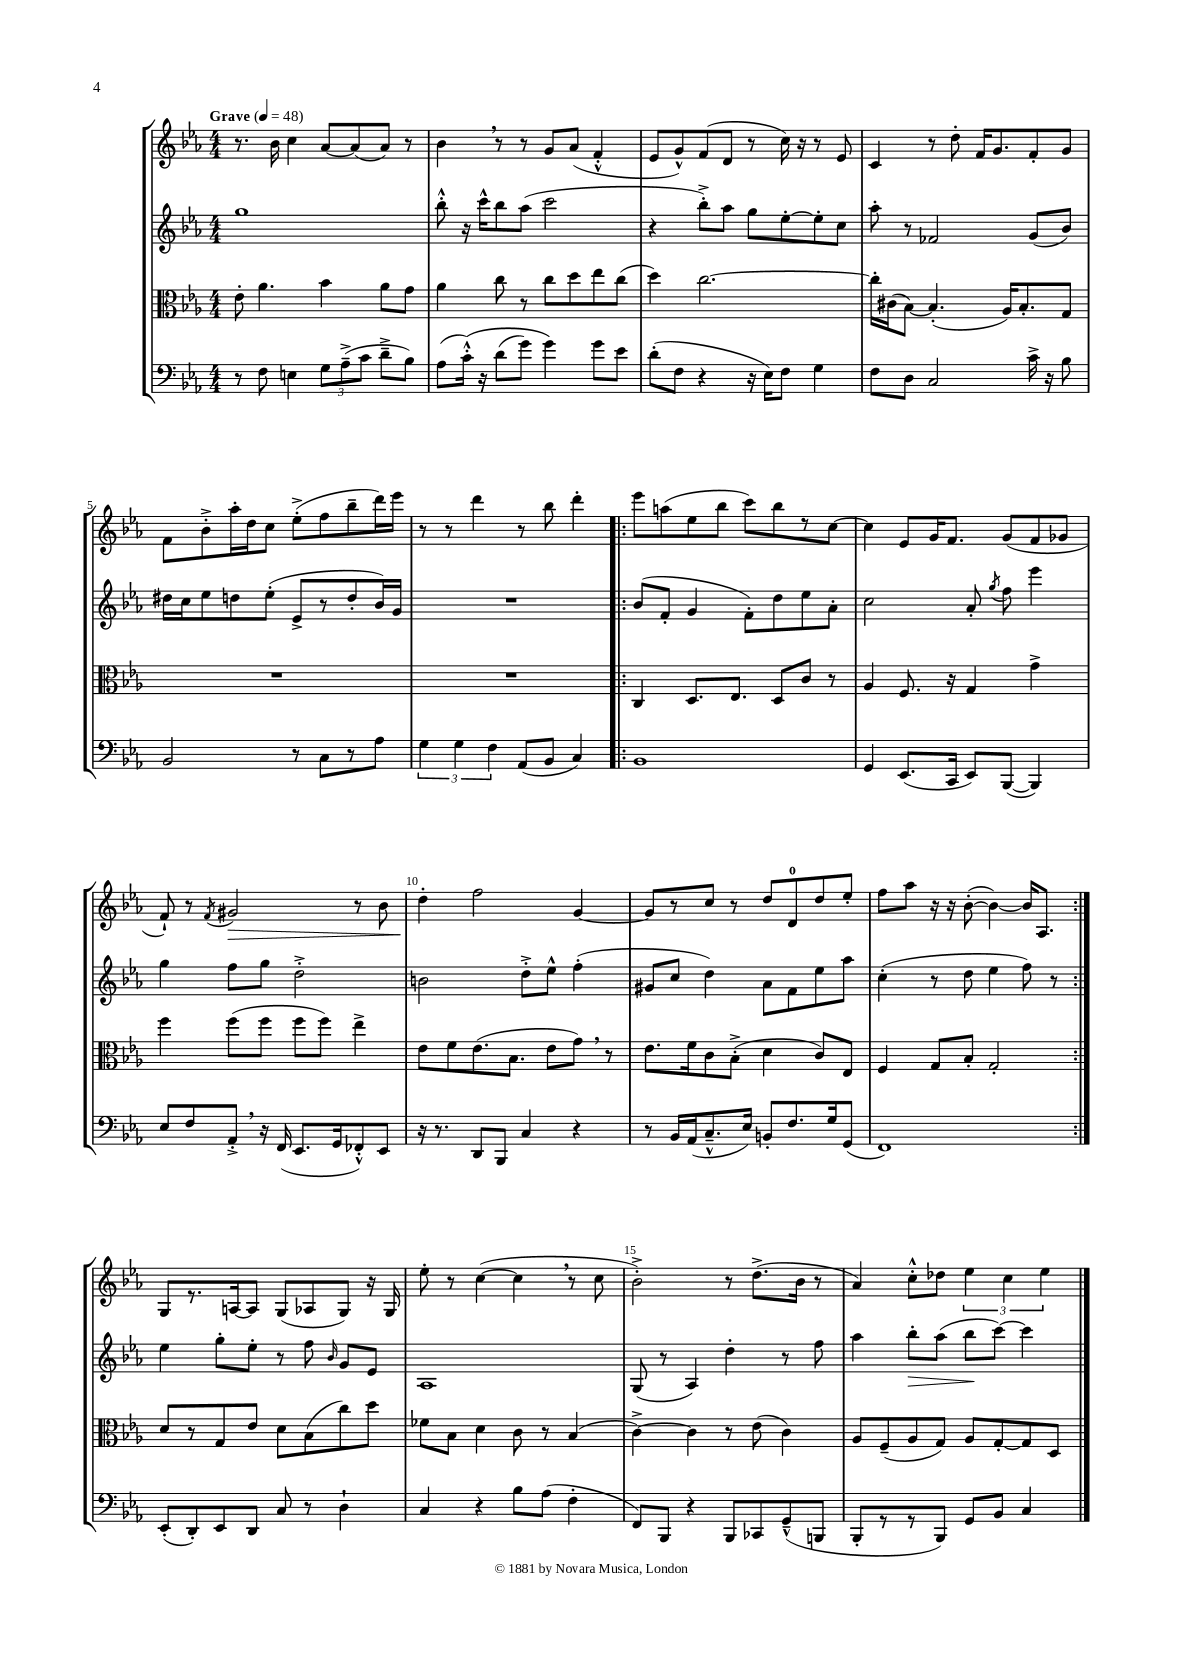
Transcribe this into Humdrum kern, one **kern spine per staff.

**kern	**kern	**kern	**dynam	**kern	**dynam
*part4	*part3	*part2	*part2	*part1	*part1
*staff4	*staff3	*staff2	*staff2	*staff1	*staff1
*clefF4	*clefC3	*clefG2	*	*clefG2	*
*k[b-e-a-]	*k[b-e-a-]	*k[b-e-a-]	*	*k[b-e-a-]	*
*M4/4	*M4/4	*M4/4	*	*M4/4	*
*MM48	*MM48	*MM48	*	*MM48	*
=1	=1	=1	=1	=1	=1
!	!	!	!	!LO:TX:a:B:t=Grave	!
8r	8e-'\	1gg	.	8.r	.
8F\	4.a-\	.	.	.	.
.	.	.	.	16b-\	.
4En\	.	.	.	4cc\	.
12G\L	4b-\	.	.	[8a-/L	.
(12A-~^\	.	.	.	.	.
.	.	.	.	(8a-/]	.
12c\J	.	.	.	.	.
8d~^\L	8a-\L	.	.	8a-/J)	.
8B-\J)	8g\J	.	.	8r	.
=2	=2	=2	=2	=2	=2
(8A-\L	4a-\	8bb-'^^\	.	4b-,\	.
(16c'^^\Jk)	.	16r	.	.	.
16r	.	16ccc^^\KL	.	.	.
(8d\L	8cc\	8bb-\	.	8r	.
8g\J)	8r	(8aa-\J	.	8r	.
4g\)	8cc\L	2ccc\	.	8g/L	.
.	8dd\	.	.	(8a-/J	.
8g\L	8ee-\	.	.	4f'^^/	.
8e-\J	(8cc\J	.	.	.	.
=3	=3	=3	=3	=3	=3
(8d'\L	4dd\)	4r	.	8e-/L	.
8F\J	.	.	.	8g^^/)	.
4r	[2.cc\	8bb-'^\L)	.	(8f/	.
.	.	8aa-\J	.	8d/J	.
16r	.	8gg\L	.	8r	.
16E-\KL)	.	.	.	.	.
8F\J	.	[8ee-'\	.	16cc\)	.
.	.	.	.	16r	.
4G\	.	8ee-'\]	.	8r	.
.	.	8cc\J	.	8e-/	.
=4	=4	=4	=4	=4	=4
8F\L	16cc'\LL]	8aa-'\	.	4c/	.
.	(16c#X\J	.	.	.	.
8D\J	[8B-\J)	8r	.	.	.
2C/	(4.B-'/]	2f-X/	.	8r	.
.	.	.	.	8dd'\	.
.	.	.	.	16f/KL	.
.	.	.	.	8.g/	.
.	16A-/KL)	.	.	.	.
.	8.B-'/	.	.	.	.
16c^\	.	(8g/L	.	8f'/	.
16r	.	.	.	.	.
8B-\	8G/J	8b-/J)	.	8g/J	.
!!LO:LB:g=z
=5	=5	=5	=5	=5	=5
2BB-/	1r	16dd#X\LL	.	8f\L	.
.	.	16cc\J	.	.	.
.	.	8ee-\	.	8b-'^\	.
.	.	8ddn\	.	16aa-'\L	.
.	.	.	.	16dd\J	.
.	.	(8ee-'\J	.	8cc\J	.
8r	.	8e-^/L	.	(8ee-'^\L	.
8C\L	.	8r	.	8ff\	.
8r	.	8dd'/	.	8bb-~\	.
8A-\J	.	16b-/L)	.	16ddd\L)	.
.	.	16g/JJ	.	16eee-\JJ	.
=6	=6	=6	=6	=6	=6
6G\	1r	1r	.	8r	.
.	.	.	.	8r	.
6G\	.	.	.	.	.
.	.	.	.	4ddd\	.
6F\	.	.	.	.	.
(8AA-/L	.	.	.	8r	.
8BB-/J	.	.	.	8bb-\	.
4C/)	.	.	.	4ddd'\	.
=7!|:	=7!|:	=7!|:	=7!|:	=7!|:	=7!|:
1BB-	4C/	(8b-/L	.	8eee-\L	.
.	.	8f'/J	.	(8aan\	.
.	8.D/L	4g/	.	8ee-\	.
.	.	.	.	8bb-\J	.
.	8.E-/J	.	.	.	.
.	.	8f'\L)	.	8ccc\L)	.
.	8D/L	8dd\	.	8bb-\	.
.	8c/J	8ee-\	.	8r	.
.	8r	8a-'\J	.	[8cc\J	.
=8	=8	=8	=8	=8	=8
4GG/	4A-/	2cc\	.	4cc\]	.
(8.EE-/L	8.F/	.	.	8e-/L	.
.	.	.	.	16g/K	.
16CC/Jk	16r	.	.	8.f/J	.
8EE-/L)	4G/	8a-'/	.	.	.
.	.	8qgg/	.	.	.
([8BBB-/J	.	8ff\	.	(8g/L	.
4BBB-/])	4g^\	4eee-\	.	8f/	.
.	.	.	.	8g-X/J	.
!!LO:LB:g=z
=9	=9	=9	=9	=9	=9
8E-/L	4ff\	4gg\	.	8f`/)	.
8F/	.	.	.	8r	.
.	.	.	.	8qf/	.
!	!	!	!	!	!LO:HP:b
8AA-'^,/J	(8ff\L	8ff\L	.	2g#X/	>
16r	8ff\J	8gg\J	.	.	.
(16FF/	.	.	.	.	.
8.EE-/L	8ff\L	2dd'^\	.	.	.
.	8ff\J)	.	.	.	.
16GG/k	.	.	.	.	.
8FF-X'^^/)	4ee-^\	.	.	8r	.
8EE-/J	.	.	.	8b-\	.
=10	=10	=10	=10	=10	=10
16r	8e-\L	2bn\	.	4dd'\	.
8.r	.	.	.	.	.
.	8f\	.	.	.	.
8DD/L	(8.e-\	.	.	2ff\	]
8BBB-/J	.	.	.	.	.
.	8.B-\J	.	.	.	.
4C/	.	8dd'^\L	.	.	.
.	8e-\L	8ee-^^\J	.	.	.
4r	8g,\J)	(4ff'\	.	[4g/	.
.	8r	.	.	.	.
=11	=11	=11	=11	=11	=11
8r	8.e-\L	8g#X/L	.	8g/L]	.
16BB-/LL	.	8cc/J	.	8r	.
(16AA-/J	16f\k	.	.	.	.
8.C~^^/	8c\	4dd\)	.	8cc/J	.
.	(8B-'^\J	.	.	8r	.
16E-/Jk)	.	.	.	.	.
8BBn'/L	4d\	8a-\L	.	8dd/L	.
8.F/	.	8f\	.	8d/	.
.	8c/L)	8ee-\	.	8dd/	.
16G/k	.	.	.	.	.
(8GG/J	8E-/J	8aa-\J	.	8ee-'/J	.
=12	=12	=12	=12	=12	=12
1FF)	4F/	(4cc'\	.	8ff\L	.
.	.	.	.	8aa-\J	.
.	8G/L	8r	.	16r	.
.	.	.	.	16r	.
.	8B-'/J	8dd\	.	([8b-'\	.
.	2G'/	4ee-\	.	4b-\_)	.
.	.	8ff\)	.	16b-/KL]	.
.	.	.	.	8.A-/J	.
.	.	8r	.	.	.
!!LO:LB:g=z
=13:|!	=13:|!	=13:|!	=13:|!	=13:|!	=13:|!
(8EE-'/L	8d/L	4ee-\	.	8G/L	.
8DD'/)	8r	.	.	8.r	.
8EE-/	8G/	8gg'\L	.	.	.
.	.	.	.	[16An/k	.
8DD/J	8e-/J	8ee-'\J	.	8A/J]	.
8C/	8d\L	8r	.	(8G/L	.
8r	(8B-\	8ff\	.	8A-X/	.
.	.	16qqb-/	.	.	.
4D`\	8cc\)	8g/L	.	8G/J)	.
.	8dd\J	8e-/J	.	16r	.
.	.	.	.	16G/	.
=14	=14	=14	=14	=14	=14
4C/	8f-X\L	1A-	.	8ee-'\	.
.	8B-\J	.	.	8r	.
4r	4d\	.	.	([4cc\	.
8B-\L	8c\	.	.	4cc,\]	.
(8A-\J	8r	.	.	.	.
4F'\	(4B-/	.	.	8r	.
.	.	.	.	8cc\	.
=15	=15	=15	=15	=15	=15
8FF/L)	[4c^\)	(8G/	.	2b-'^\)	.
8BBB-/J	.	8r	.	.	.
4r	4c\]	4A-/)	.	.	.
8BBB-/L	8r	4dd'\	.	8r	.
8CC-X/	(8e-\	.	.	(8.dd^\L	.
(8GG~^^/	4c\)	8r	.	.	.
.	.	.	.	16b-\Jk	.
8BBBn/J	.	8ff\	.	8r	.
=16	=16	=16	=16	=16	=16
8BBB-'/L	8A-/L	4aa-\	.	4a-/)	.
8r	(8F~/	.	.	.	.
!	!	!	!LO:HP:b	!	!
8r	8A-/	8bb-'\L	>	8cc'^^\L	.
8BBB-/J)	8G/J)	(8aa-\J	.	8dd-X\J	.
8GG/L	8A-/L	8bb-\L	.	6ee-\	.
8BB-/J	[8G'/	[8ccc\J)	]	.	.
.	.	.	.	6cc\	.
4C/	8G/]	4ccc\]	.	.	.
.	.	.	.	6ee-\	.
.	8D/J	.	.	.	.
==	==	==	==	==	==
*-	*-	*-	*-	*-	*-
